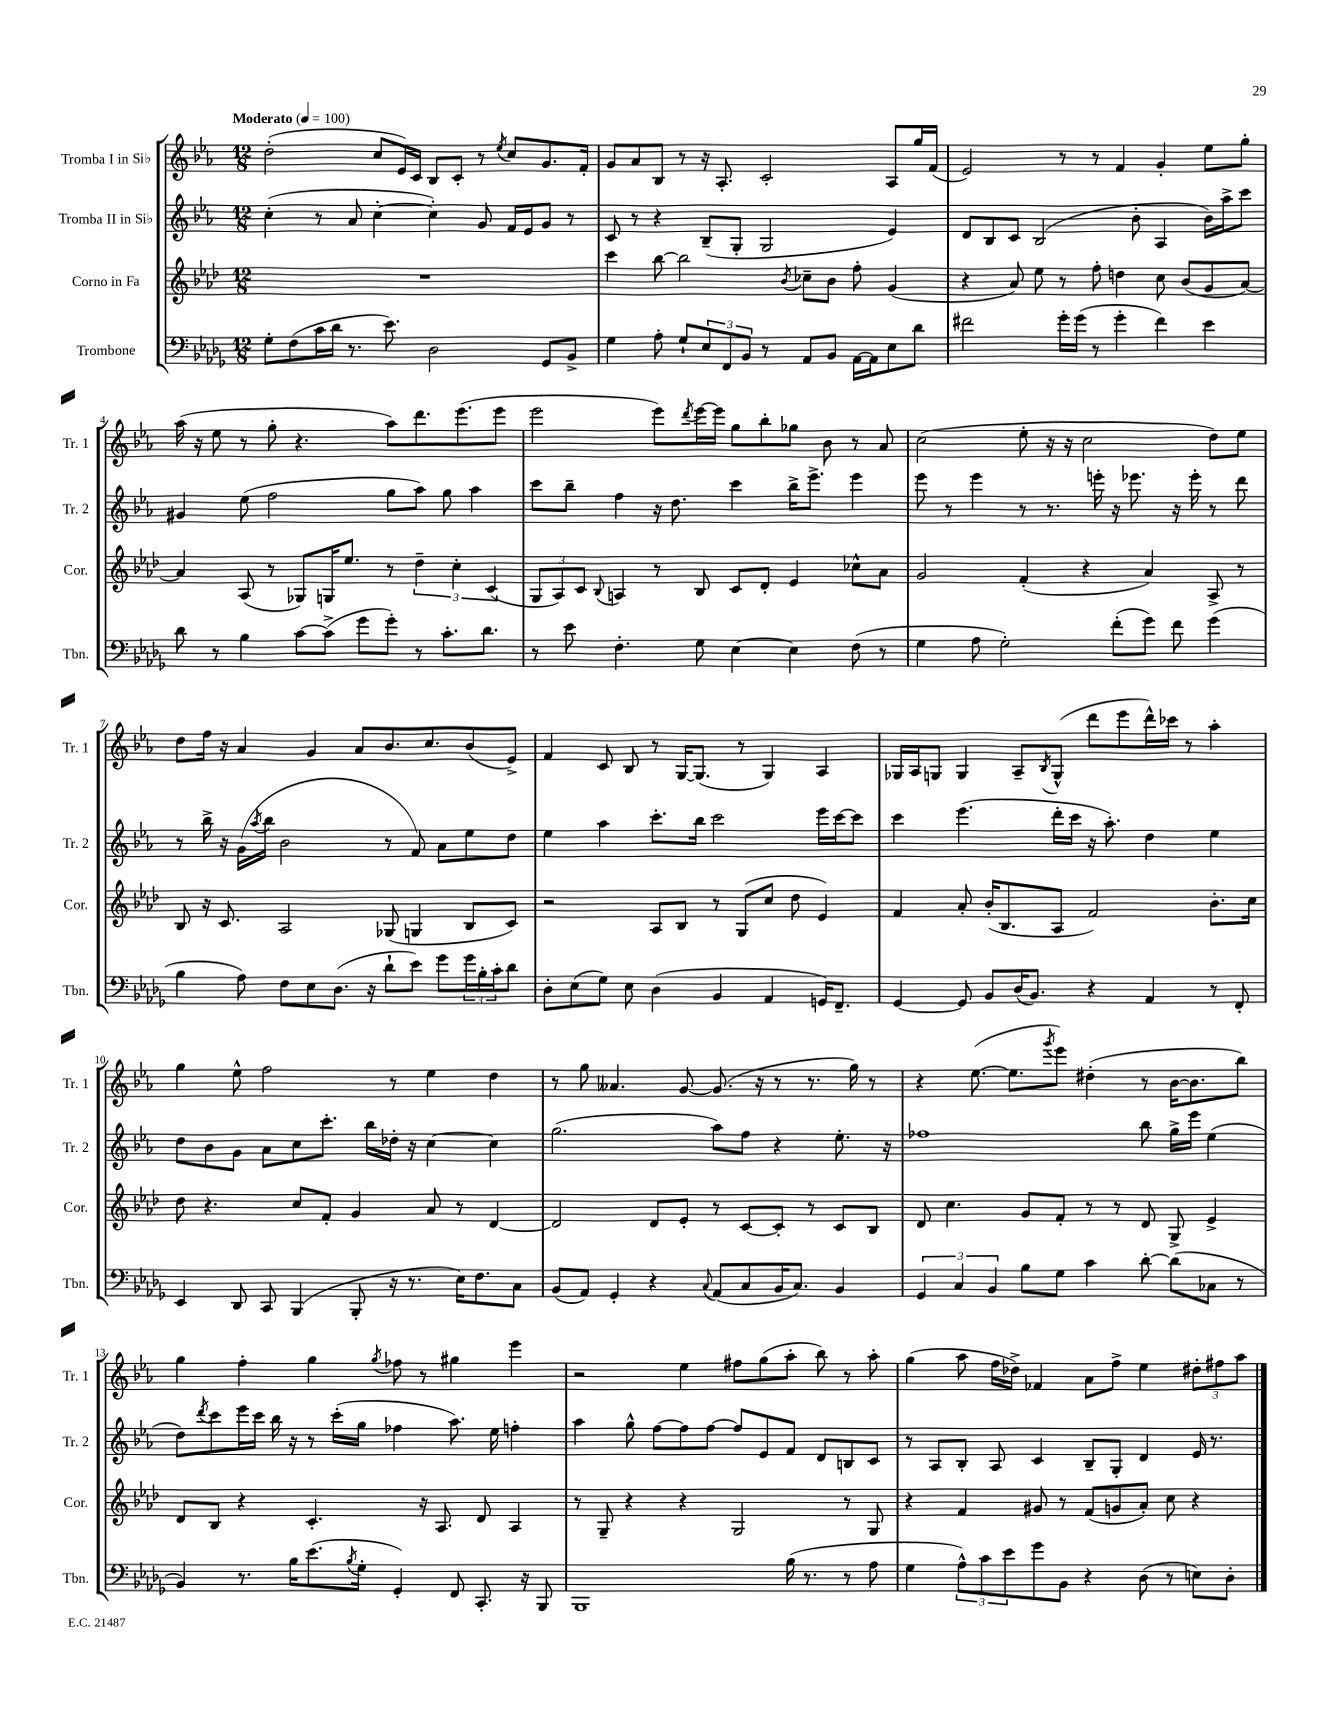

**kern	**kern	**kern	**kern
*staff4	*staff3	*staff2	*staff1
*clefF4	*clefG2	*clefG2	*clefG2
*k[b-e-a-d-g-]	*k[b-e-a-d-]	*k[b-e-a-]	*k[b-e-a-]
*M12/8	*M12/8	*M12/8	*M12/8
*MM100	*MM100	*MM100	*MM100
8G-'	1.r	(4cc'	(2dd'
(8F	.	.	.
16c	.	8r	.
16d-	.	.	.
8.r	.	8a-	.
.	.	[4cc'	8cc
8.e-)	.	.	.
.	.	.	16e-)
.	.	.	16c
2D-	.	4cc'])	8B-
.	.	.	8c'
.	.	8g	8r
.	.	.	8qee-
.	.	16f	8cc
.	.	16e-	.
8GG-	.	8g	8.g
8BB-^	.	8r	.
.	.	.	16f'
=	=	=	=
4G-	4ccc	8c	8g
.	.	8r	8a-
8A-'	[8bb-	4r	8B-
8G-`	2bb-]	.	8r
12E-	.	(8B-~	16r
.	.	.	8.A-'
12FF	.	.	.
.	.	8G'	.
12BB-	.	.	.
8r	.	2G	2c'
.	8qb-	.	.
8AA-	8cc-~	.	.
8BB-	8b-	.	.
[16AA-	8ff'	.	.
16AA-]	.	.	.
8E-	(4g	4e-)	8A-
8d-	.	.	16gg
.	.	.	(16f
=	=	=	=
2f#	4r	8d	2e-)
.	.	8B-	.
.	8a-)	8c	.
.	8ee-	(2B-	.
16g-'	8r	.	8r
(16g-	.	.	.
8r	8ff'	.	8r
4g-'	4dd	.	4f
.	.	8b-'	.
4f#)	8cc	4A-	4g'
.	(8b-	.	.
4e-	8g	16b-)	8ee-
.	.	16aa-^	.
.	[8a-)	8ccc	8gg'
=	=	=	=
8d-	4a-]	4g#	(16aa-
.	.	.	16r
8r	.	.	8ee-
4B-	(8A-	(8ee-	8r
.	8r	2ff	8gg'
[8c	8G-)	.	4.r
(8c^]	16G	.	.
.	8.ee-	.	.
8g-	.	.	.
8g-')	8r	8gg	8aa-)
8r	6dd-~	8aa-)	8.ddd
8.c'	.	8gg	.
.	6cc'	.	.
.	.	.	(8.eee-
.	.	4aa-	.
8.d-	.	.	.
.	(6c	.	.
.	.	.	8eee-
=	=	=	=
8r	12G	8ccc	2eee-
.	12A-)	.	.
8e-	.	8bb-~	.
.	12c	.	.
.	8qqB-	.	.
4.F'	4A	4ff	.
.	8r	16r	8eee-)
.	.	8.dd	.
.	.	.	8qddd
8G-	8B-	.	[16eee-
.	.	.	16eee-]
[4E-	8c	4ccc	8gg
.	8d-'	.	8bb-'
4E-]	4e-	16bb-^	8gg-
.	.	8.eee-^	.
.	.	.	8b-
(8F	8cc-^^	4eee-	8r
8r	8a-	.	8a-
=	=	=	=
4G-	2g	8eee-	(2cc
.	.	8r	.
8A-	.	4eee-	.
2G-')	.	.	.
.	(4f'	8r	8ee-'
.	.	8.r	16r
.	.	.	16r
.	4r	.	2cc
.	.	16eee'	.
(8f'	.	16r	.
.	.	8.eee-	.
8g-)	4a-)	.	.
8f	.	16r	.
.	.	16eee-'	.
(4g-	8A-^	8r	8dd)
.	8r	8ddd	8ee-
=	=	=	=
4B-	8B-	8r	8dd
.	16r	16bb-^	16ff
.	8.c	16r	16r
8A-)	.	(16g	4a-
.	.	8qaa-	.
.	.	16bb-	.
8F	2A-	2b-	.
8E-	.	.	4g
(8.D-	.	.	.
.	.	.	8a-
16r	.	.	.
8d-`	(8G-	8r	8.b-
8e-)	4G	8f)	.
.	.	.	8.cc
8g-	.	8a-	.
24g-	8B-	8ee-	(8b-
24B-'	.	.	.
24c'	.	.	.
8d-	8c)	8dd	8e-^)
=	=	=	=
8D-'	2r	4ee-	4f
(8E-	.	.	.
8G-)	.	4aa-	8c
8E-	.	.	8B-
(4D-	8A-	8.ccc'	8r
.	8B-	.	[16G
.	.	16bb-	(8.G]
4BB-	8r	2ccc	.
.	(8G	.	8r
4AA-	8cc	.	4G)
.	8dd-	.	.
16GG)	4e-)	16eee-	4A-
8.FF~	.	[16ccc	.
.	.	8ccc]	.
=	=	=	=
[4GG-	4f	4ccc	16G-
.	.	.	16A-
.	.	.	8G
8GG-]	8a-'	(4.eee-	4G
8BB-	(16b-'	.	.
.	8.B-	.	.
(16D-	.	.	8A-~
8.BB-)	.	.	.
.	.	.	8qB-
.	8A-	16ddd'	(8G^^
.	.	16ccc	.
4r	2f)	16r	8ddd
.	.	8.aa-')	.
.	.	.	8eee-
4AA-	.	4dd	16ddd^^)
.	.	.	16ccc-
.	.	.	8r
8r	8.b-'	4ee-	4aa-'
8FF'	.	.	.
.	16cc	.	.
=	=	=	=
4EE-	8dd-	8dd	4gg
.	4.r	8b-	.
8DD-	.	8g	8ee-^^
8CC	.	8a-	2ff
(4BBB-	8cc	8cc	.
.	8f'	8.ccc'	.
8BBB-'	4g	.	.
.	.	16bb-	.
16r	.	16dd-'	8r
8.r	.	16r	.
.	8a-	[4cc	4ee-
16E-)	8r	.	.
8.F	.	.	.
.	[4d-	4cc]	4dd
8C	.	.	.
=	=	=	=
(8BB-	2d-]	(2.gg	8r
8AA-)	.	.	8gg
4GG-'	.	.	4.a--
4r	8d-	.	.
.	8e-'	.	[8g
8qqC	.	.	.
(8AA-	8r	8aa-)	(8.g]
8C	[8c	8ff	.
.	.	.	16r
16BB-	8c']	4r	8r
8.C)	.	.	.
.	8r	.	8.r
4BB-	8c	8.ee-'	.
.	.	.	16gg)
.	8B-	.	8r
.	.	16r	.
=	=	=	=
6GG-	8d-	1ff-	4r
.	4.cc	.	.
6C	.	.	.
.	.	.	([8.ee-
6BB-	.	.	.
.	.	.	8.ee-]
8B-	8g	.	.
.	.	.	8qggg
8G-	8f'	.	8eee-)
4c	8r	.	(4dd#'
.	8r	.	.
[8d-'	8d-	8bb-	8r
(8d-]	8G^	16gg^	[16b-
.	.	16eee-	8.b-]
8C-	4e-^	(4ee-	.
8r	.	.	8bb-)
=	=	=	=
4BB-)	8d-	8dd)	4gg
.	.	8qddd	.
.	8B-	8ccc	.
8.r	4r	16eee-	4ff'
.	.	16ccc	.
.	.	16bb-	.
16B-	.	16r	.
(8.e-	4.c'	8r	4gg
.	.	(16ccc'	.
8qB-	.	.	.
16G-'	.	16gg	.
.	.	.	8qgg
4GG-')	.	4ff-	8ff-
.	16r	.	8r
.	8.A-	.	.
8FF	.	8.aa-)	4gg#
8.CC'	8d-	.	.
.	.	16ee-	.
.	4A-	4ff'	4eee-
16r	.	.	.
8BBB-	.	.	.
=	=	=	=
1BBB-	8r	4aa-	2r
.	8G~	.	.
.	4r	8gg^^	.
.	.	[8ff	.
.	4r	8ff]	4ee-
.	.	[8ff	.
.	2G	8ff]	8ff#
.	.	8e-	(8gg
(16B-	.	8f	8aa-'
8.r	.	.	.
.	.	8d	8bb-)
8r	8r	8B	8r
8A-	8G	8c	8aa-'
=	=	=	=
4G-	4r	8r	(4gg
.	.	8A-	.
12A-^^)	4f	8B-'	8aa-
12c	.	.	.
.	.	8A-	16ff
12e-	.	.	.
.	.	.	16dd-^)
8g-	8g#	4c	4f-
8BB-	8r	.	.
4r	(8f	8B-~	8a-
.	8g	8G'	8ff^
(8D-	8a-')	4d	4ee-
8r	8cc	.	.
8E)	4r	16e-	12dd#'
.	.	8.r	.
.	.	.	12ff#
8D-'	.	.	.
.	.	.	12aa-
==	==	==	==
*-	*-	*-	*-
